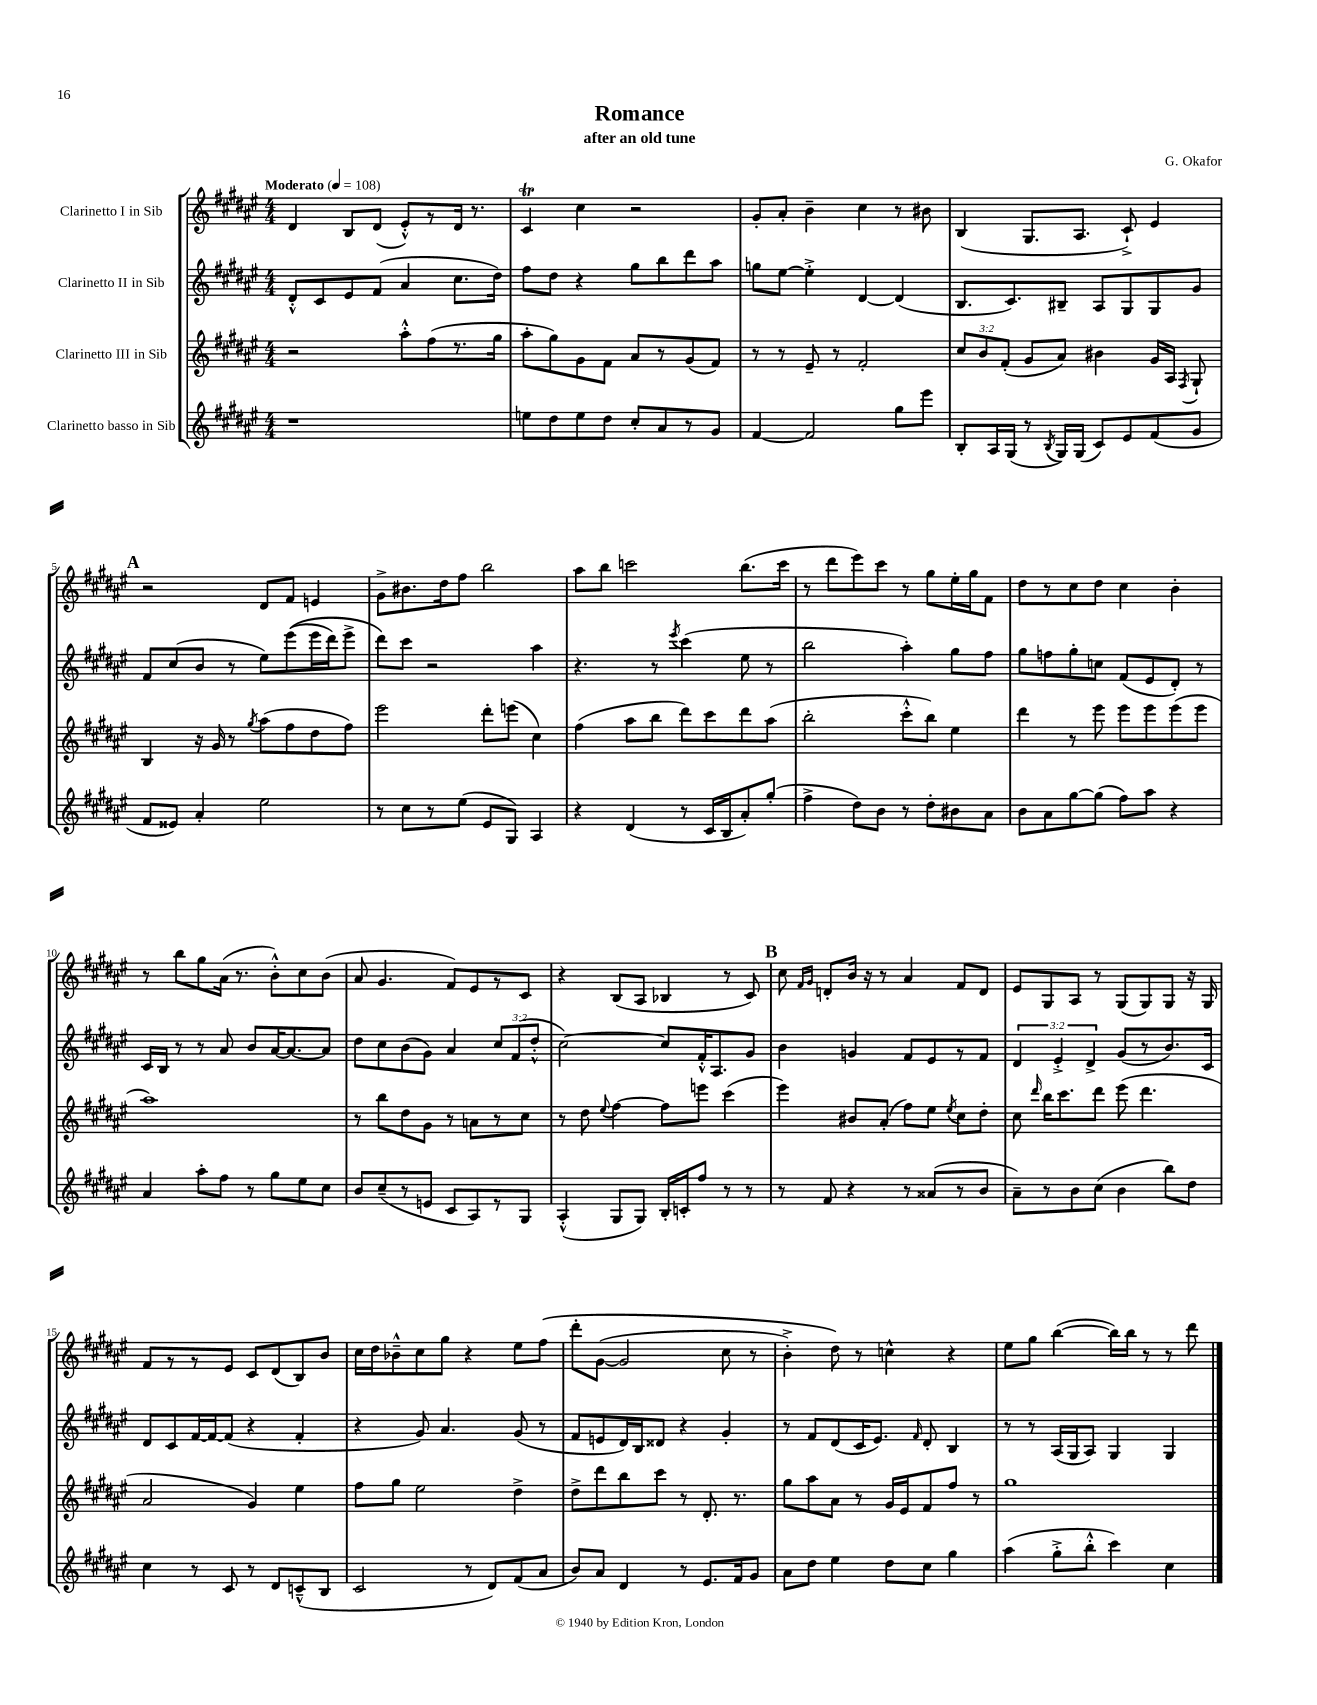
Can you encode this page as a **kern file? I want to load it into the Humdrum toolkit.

**kern	**kern	**kern	**kern
*part4	*part3	*part2	*part1
*staff4	*staff3	*staff2	*staff1
*I"Clarinetto basso in Sib	*I"Clarinetto III in Sib	*I"Clarinetto II in Sib	*I"Clarinetto I in Sib
*clefG2	*clefG2	*clefG2	*clefG2
*k[f#c#g#d#a#e#]	*k[f#c#g#d#a#e#]	*k[f#c#g#d#a#e#]	*k[f#c#g#d#a#e#]
*M4/4	*M4/4	*M4/4	*M4/4
*MM108	*MM108	*MM108	*MM108
=1	=1	=1	=1
!	!	!	!LO:TX:a:B:t=Moderato
1r	2r	8d#'^^/L	4d#/
.	.	8c#/	.
.	.	8e#/	8B/L
.	.	(8f#/J	(8d#/J
.	8aa#'^^\L	4a#/	8e#'^^/L)
.	(8ff#\	.	8r
.	8.r	8.cc#\L	16d#/Jk
.	.	.	8.r
.	16gg#\Jk	16dd#\Jk)	.
=2	=2	=2	=2
8een\L	8aa#'\L	8ff#\L	4c#T/
8dd#\	8gg#\)	8dd#\J	.
8ee\	8g#\	4r	4cc#\
8dd#\J	8f#\J	.	.
8cc#'/L	8a#/L	8gg#\L	2r
8a#/	8r	8bb\	.
8r	(8g#/	8ddd#\	.
8g#/J	8f#/J)	8aa#\J	.
=3	=3	=3	=3
[4f#/	8r	8ggn\L	8g#'/L
.	8r	[8ee#\J	8a#'/J
2f#/]	8e#~/	4ee#'^\]	4b~\
.	8r	.	.
.	2f#'/	[4d#/	4cc#\
8gg#\L	.	(4d#/]	8r
8eee#\J	.	.	8b#X\
=4	=4	=4	=4
8B'/L	12cc#/L	8.B/L	(4B/
.	12b/	.	.
16A#/L	.	.	.
.	(12f#'/J	.	.
(16G#/JJ	.	8.c#/)	.
8r	8g#/L	.	8.G#/L
8qB/	.	.	.
16G#/LL)	8a#/J)	8B#X~/J	.
(16G#/JJ	.	.	8.A#/J
8c#/L)	4b#X\	8A#/L	.
8e#/	.	8G#/	8c#`^/)
(8f#/	16g#/LL	8G#/	4e#/
.	16A#/JJ	.	.
.	8qF#/	.	.
8g#/J	8G#`/	8g#/J	.
!!LO:LB:g=z
!!LO:REH:place=s1:t=A
=5	=5	=5	=5
8f#/L	4B/	8f#/L	2r
8e##X/J)	.	(8cc#/	.
4a#'/	16r	8b/J	.
.	16g#/	.	.
.	8r	8r	.
.	8qgg#/	.	.
2ee#\	(8aa#\L	8ee#\L)	8d#/L
.	8ff#\	((8eee#\	8f#/J
.	8dd#\	16eee#\L	4en/
.	.	16ddd#\J)	.
.	8ff#\J)	8eee#^\J	.
=6	=6	=6	=6
8r	2eee#\	8ddd#\L)	8g#^\L
8cc#\L	.	8ccc#\J	8.b#X\
8r	.	2r	.
.	.	.	16dd#\k
(8ee#\J	.	.	8ff#\J
8e#/L	8ddd#'\L	.	2bb\
8G#/J)	(8eeen\J	.	.
4A#/	4cc#\)	4aa#\	.
=7	=7	=7	=7
4r	(4ff#\	4.r	8aa#\L
.	.	.	8bb\J
(4d#/	8aa#\L	.	2cccn\
.	8bb\J	8r	.
.	.	8qeee#/	.
8r	8ddd#\L)	(4ccc#\	.
16c#/LL	8ccc#\	.	.
16B/J	.	.	.
8a#'/)	8ddd#\	8ee#\	(8.bb\L
(8gg#'/J	(8aa#\J	8r	.
.	.	.	16ccc\Jk
=8	=8	=8	=8
4ff#^\	2bb'\	2bb\	8r
.	.	.	8ddd#\L
8dd#\L)	.	.	8eee#\)
8b\J	.	.	8ccc#\J
8r	8ccc#'^^\L	4aa#'\)	8r
8dd#'\L	8bb\J)	.	8gg#\L
8b#X\	4ee#\	8gg#\L	16ee#'\L
.	.	.	16gg#\J
8a#\J	.	8ff#\J	8f#\J
=9	=9	=9	=9
8b\L	4ddd#\	8gg#\L	8dd#\L
8a#\	.	8ffn\	8r
[8gg#\	8r	8gg#'\	8cc#\
(8gg#\J]	8eee#\	8ccn\J	8dd#\J
8ff#\L)	8eee#\L	(8f#/L	4cc#\
8aa#\J	8eee#\	8e#/	.
4r	(8eee#\	8d#'/J)	4b'\
.	8eee#\J	8r	.
!!LO:LB:g=z
=10	=10	=10	=10
4a#/	1aa#)	16c#/LL	8r
.	.	16B/JJ	.
.	.	8r	8bb\L
8aa#'\L	.	8r	8gg#\
8ff#\J	.	8a#/	(16a#\Jk
.	.	.	8.r
8r	.	8b/L	.
8gg#\L	.	[16a#/K	8b'^^\L)
.	.	8.a#/_	.
8ee#\	.	.	8cc#\
8cc#\J	.	8a#/J]	(8b\J
=11	=11	=11	=11
8b/L	8r	8dd#\L	8a#/
(8cc#~/	8bb\L	8cc#\	4.g#/
8r	8dd#\	(8b\	.
8en/J	8g#\J	8g#\J)	.
8c#/L	8r	4a#/	8f#/L)
8A#/)	8an\L	.	8e#/
8r	8r	12cc#/L	8r
.	.	(12f#/	.
8G#/J	8cc#\J	.	8c#/J
.	.	12dd#'^^/J	.
=12	=12	=12	=12
(4A#'^^/	8r	[2cc#\)	4r
.	8dd#\	.	.
.	8qqee#/	.	.
8G#/L	[4ff#\	.	(8B/L
8G#/J)	.	.	8A#/J
16B'/LL	8ff#\L]	8cc#/L]	4B-X/
16cn'/J	.	.	.
8ff#/J	8eeen\J	16f#'^^/K	.
.	.	8.A#/	.
8r	(4ccc#\	.	8r
8r	.	8g#/J	8c#/)
!!LO:REH:place=s1:t=B
=13	=13	=13	=13
8r	4eee#\)	4b\	8cc#\
.	.	.	16qqf#/LL
.	.	.	16qqg#/JJ
8f#/	.	.	8dn'/L
4r	8b#X/L	4gn/	16b/Jk
.	.	.	16r
.	(8a#'/J	.	8r
8r	8ff#\L)	8f#/L	4a#/
(8a##X/L	8ee#\J	8e#/	.
.	8qee#/	.	.
8r	8cc#\L	8r	8f#/L
8b/J	8dd#'\J	8f#/J	8d/J
=14	=14	=14	=14
8a#~\L)	8cc#\	6d#/	8e#/L
.	16qqddd#/	.	.
8r	16bb\KL	.	8G#/
.	.	6e#'^/	.
.	8.ccc#\	.	.
8b\	.	.	8A#/J
.	.	6d#^/	.
(8cc#\J	8ddd#\J	.	8r
4b\	(8eee#\	(8g#/L	(8G#/L
.	4.ddd#\	8r	8G#/)
8bb\L)	.	8.b/)	8G#/J
8dd#\J	.	.	16r
.	.	16c#/Jk	16G#/
!!LO:LB:g=z
=15	=15	=15	=15
4cc#\	2a#/	8d#/L	8f#/L
.	.	8c#/	8r
8r	.	[16f#/L	8r
.	.	16f#/J_	.
8c#/	.	(8f#/J]	8e#/J
8r	4g#/)	4r	8c#/L
8d#/L	.	.	(8d#/
(8cn~^^/	4ee#\	4f#'/	8B/)
8B/J	.	.	8b/J
=16	=16	=16	=16
2c#/	8ff#\L	4r	16cc#\LL
.	.	.	16dd#\J
.	8gg#\J	.	8b-X~^^\
.	2ee#\	8g#/)	8cc#\
.	.	4.a#/	8gg#\J
8r	.	.	4r
8d#/L)	.	.	.
(8f#/	4dd#^\	(8g#/	8ee#\L
8a#/J	.	8r	(8ff#\J
=17	=17	=17	=17
8b/L)	8dd#^\L	8f#/L	8ddd#'\L
8a#/J	8ddd#\	8en/	([8g#\J
4d#/	8bb\	16d#/L)	2g#/]
.	.	16B/J	.
.	8ccc#\J	8d##X/J	.
8r	8r	4r	.
8.e#/L	8.d#'/	.	.
.	.	4g#'/	8cc#\
16f#/k	8.r	.	.
8g#/J	.	.	8r
=18	=18	=18	=18
8a#\L	8gg#\L	8r	4b'^\)
8dd#\J	8aa#\	8f#/L	.
4ee#\	8a#\J	(8d#/	8dd#\)
.	8r	16c#/K	8r
.	.	8.e#/J)	.
8dd#\L	16g#/LL	.	4ccn^^\
.	16e#/J	.	.
.	.	16qqf#/	.
8cc#\J	8f#/	8d#'/	.
4gg#\	8ff#/J	4B/	4r
.	8r	.	.
=19	=19	=19	=19
(4aa#\	1gg#	8r	8ee#\L
.	.	8r	8gg#\J
8gg#'^\L	.	(16A#/LL	([4bb\
.	.	16G#/J	.
8bb'^^\J	.	8A#/J)	.
4ccc#\)	.	4G#/	16bb\LL])
.	.	.	16bb\JJ
.	.	.	8r
4cc#\	.	4G#/	8r
.	.	.	8ddd#\
==	==	==	==
*-	*-	*-	*-
